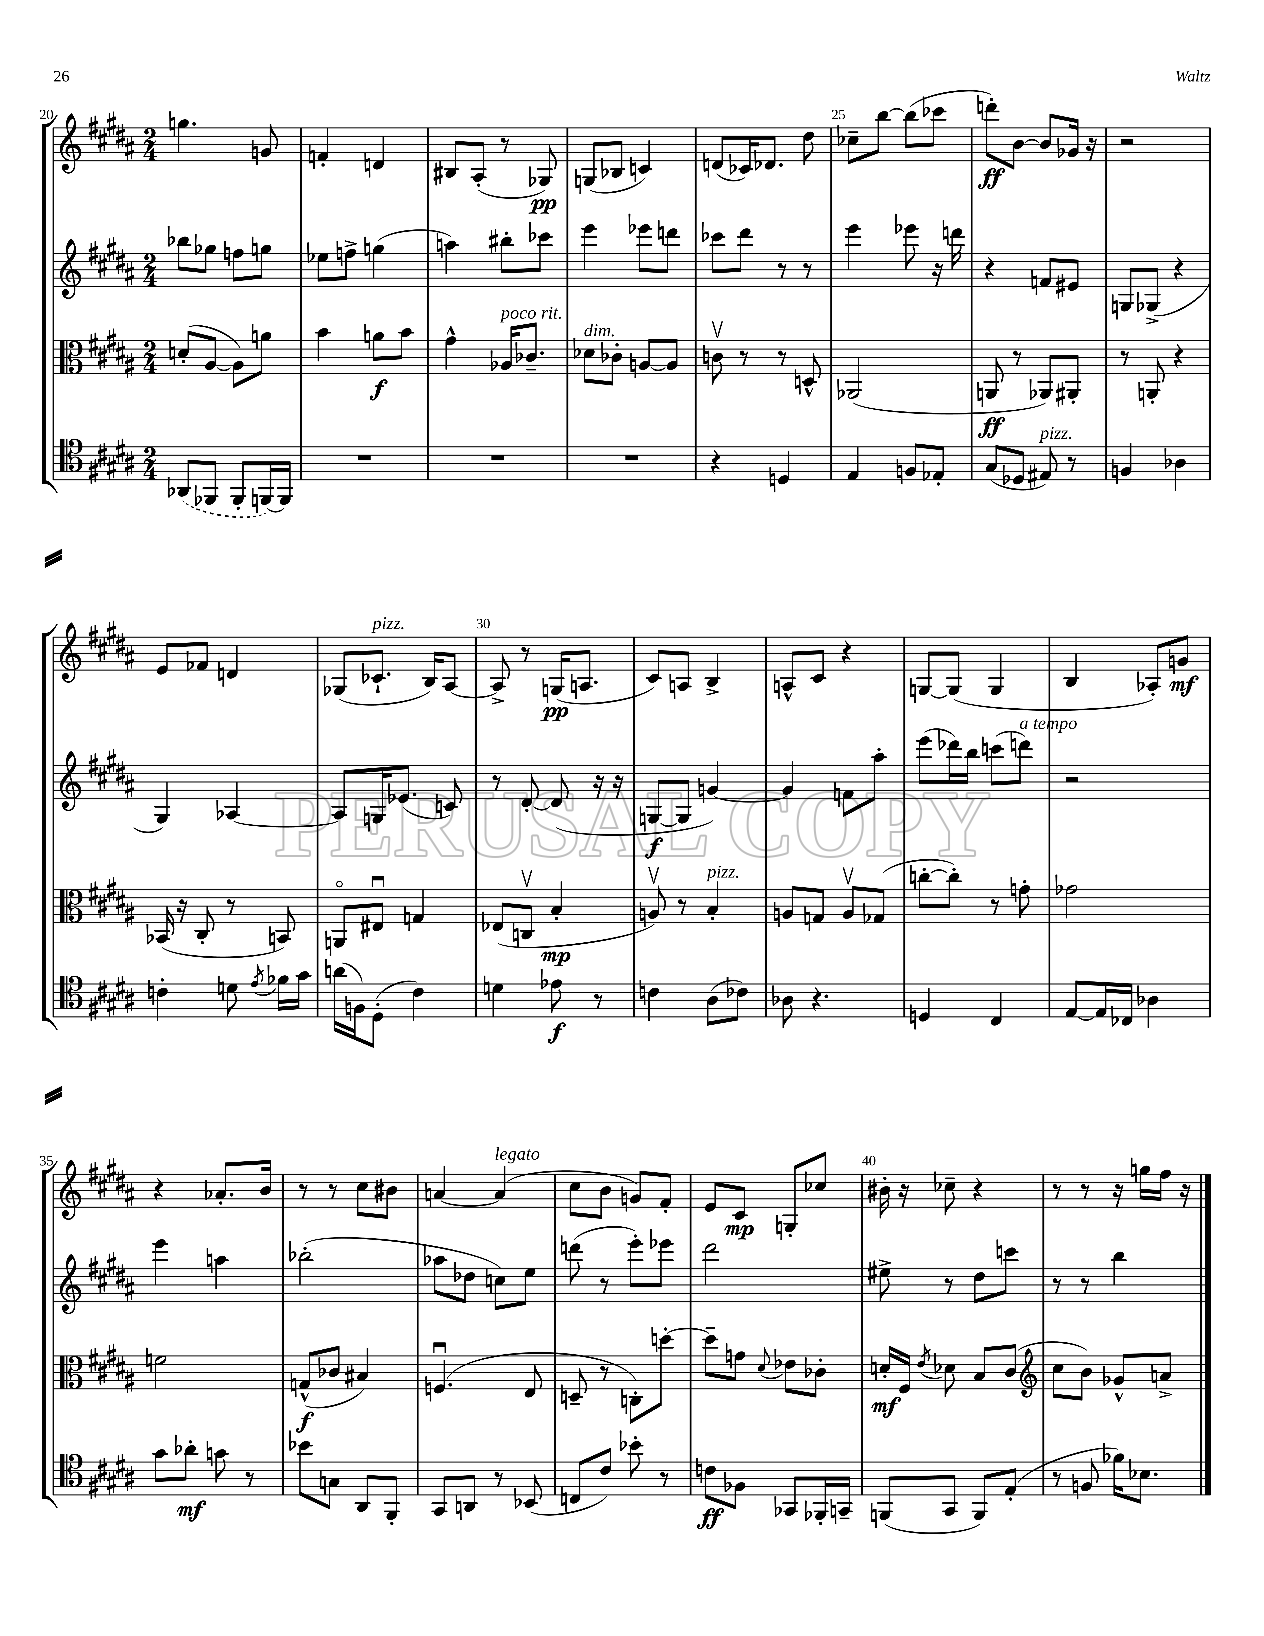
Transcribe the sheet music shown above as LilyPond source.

<<
\new StaffGroup <<
\new Staff = "s0" {
    \clef treble \key b \major \numericTimeSignature \time 2/4
    \autoBeamOff g''4. g'8 |
    f'4-. d'4 |
    bis8[ ais8]-.( r8 ges8\pp) |
    g8[( bes8] c'4) |
    d'8[( ces'16) des'8.] dis''8 |
    ces''8[-- b''8]~ b''8[( ces'''8] |
    d'''8[-.\ff) b'8]~ b'8[ ges'16] r16 |
    r2 |
    e'8[ fes'8] d'4 |
    ges8[( ces'8.]-!^\markup { \italic "pizz." } b16[) ais8]~ |
    ais8-> r8 g16[\pp( a8.] |
    cis'8[) a8] b4-> |
    a8[-^ cis'8] r4 |
    g8[~ g8]( g4 |
    b4 aes8[-.) g'8]\mf |
    r4 aes'8.[-. b'16] |
    r8 r8 cis''8[ bis'8] |
    a'4~ a'4^\markup { \italic "legato" }( |
    cis''8[ b'8] g'8[) fis'8]-. |
    e'8[ cis'8]\mp g8[-. ces''8] |
    bis'16-. r16 ces''8-- r4 |
    r8 r8 r16 g''16[ fis''16] r16 \bar "|." |
}
\new Staff = "s1" {
    \clef treble \key b \major \numericTimeSignature \time 2/4
    \autoBeamOff bes''8[ ges''8] f''8[ g''8] |
    ees''8[ f''8]-> g''4( |
    a''4) bis''8[-. ces'''8] |
    e'''4 ees'''8[ d'''8] |
    ces'''8[ dis'''8] r8 r8 |
    e'''4 ees'''8 r16 d'''16 |
    r4 f'8[ eis'8] |
    g8[ ges8]->( r4 |
    gis4) aes4~ |
    aes8[ g16 ees'8.]( c'8) |
    r8 dis'8~-. dis'8( r16 r16 |
    g8[~\f g8] g'4~) |
    g'4 f'8[ ais''8]-. |
    e'''8[( des'''16) b''16] c'''8[( d'''8]^\markup { \italic "a tempo" }) |
    r2 |
    e'''4 a''4 |
    bes''2-.( |
    aes''8[ des''8] c''8[) e''8] |
    d'''8( r8 e'''8[-.) ees'''8] |
    dis'''2 |
    eis''8-> r8 dis''8[ c'''8] |
    r8 r8 b''4 \bar "|." |
}
\new Staff = "s2" {
    \clef alto \key b \major \numericTimeSignature \time 2/4
    \autoBeamOff d'8[-.( ais8]~ ais8[) a'8] |
    b'4 a'8[\f b'8] |
    gis'4-^ aes16[^\markup { \italic "poco rit." } ces'8.]-- |
    des'8[^\markup { \italic "dim." } ces'8]-. a8[~ a8] |
    c'8\upbow r8 r8 d8-^ |
    aes,2( |
    a,8\ff r8 aes,8[) ais,8]-. |
    r8 a,8-. r4 |
    bes,16( r16 cis8-. r8 b,8) |
    a,8[\flageolet eis8]\downbow g4 |
    ees8[( c8]\upbow b4-.\mp |
    a8\upbow) r8 b4-.^\markup { \italic "pizz." } |
    a8[ g8] a8[\upbow ges8]( |
    c''8[~-. c''8]-.) r8 g'8-. |
    ges'2 |
    f'2 |
    g8[-^\f( ces'8] bis4) |
    f4.\downbow( e8 |
    d8-- r8 c8[-.) d''8]~-. |
    d''8[-- g'8] \appoggiatura { dis'8 } ees'8[ ces'8]-. |
    d'16[-.\mf fis16] \acciaccatura { e'8 } des'8 b8[ cis'8]( |
    \clef treble cis''8[ b'8]) ges'8[-^ a'8]-> \bar "|." |
}
\new Staff = "s3" {
    \clef tenor \key b \major \numericTimeSignature \time 2/4
    \autoBeamOff \once \slurDashed aes,8[( fes,8] fes,8[-. f,16~) f,16] |
    R2 |
    R2 |
    R2 |
    r4 d4 |
    e4 f8[ ees8]-. |
    gis8[( des8] eis8^\markup { \italic "pizz." }) r8 |
    f4 aes4 |
    c'4-. d'8 \acciaccatura { e'8 } fes'16[ gis'16] |
    a'16[( f16) dis8]-.( cis'4) |
    d'4 ees'8\f r8 |
    c'4 ais8[( ces'8]) |
    aes8 r4. |
    d4 cis4 |
    e8[~ e16 ces16] aes4 |
    gis'8[ aes'8]-.\mf g'8 r8 |
    bes'8[ g8] ais,8[ fis,8]-. |
    gis,8[ a,8] r8 bes,8( |
    c8[ cis'8]) bes'8-. r8 |
    c'8[\ff fes8] ges,8[ fes,16-. g,16]-- |
    f,8[( gis,8] f,8[) e8]-.( |
    r8 f8 fes'16[) bes8.] \bar "|." |
}
>>
>>
\layout { \context { \Score currentBarNumber = #20 \override BarNumber.break-visibility = ##(#f #t #t) barNumberVisibility = #(every-nth-bar-number-visible 5) } }
